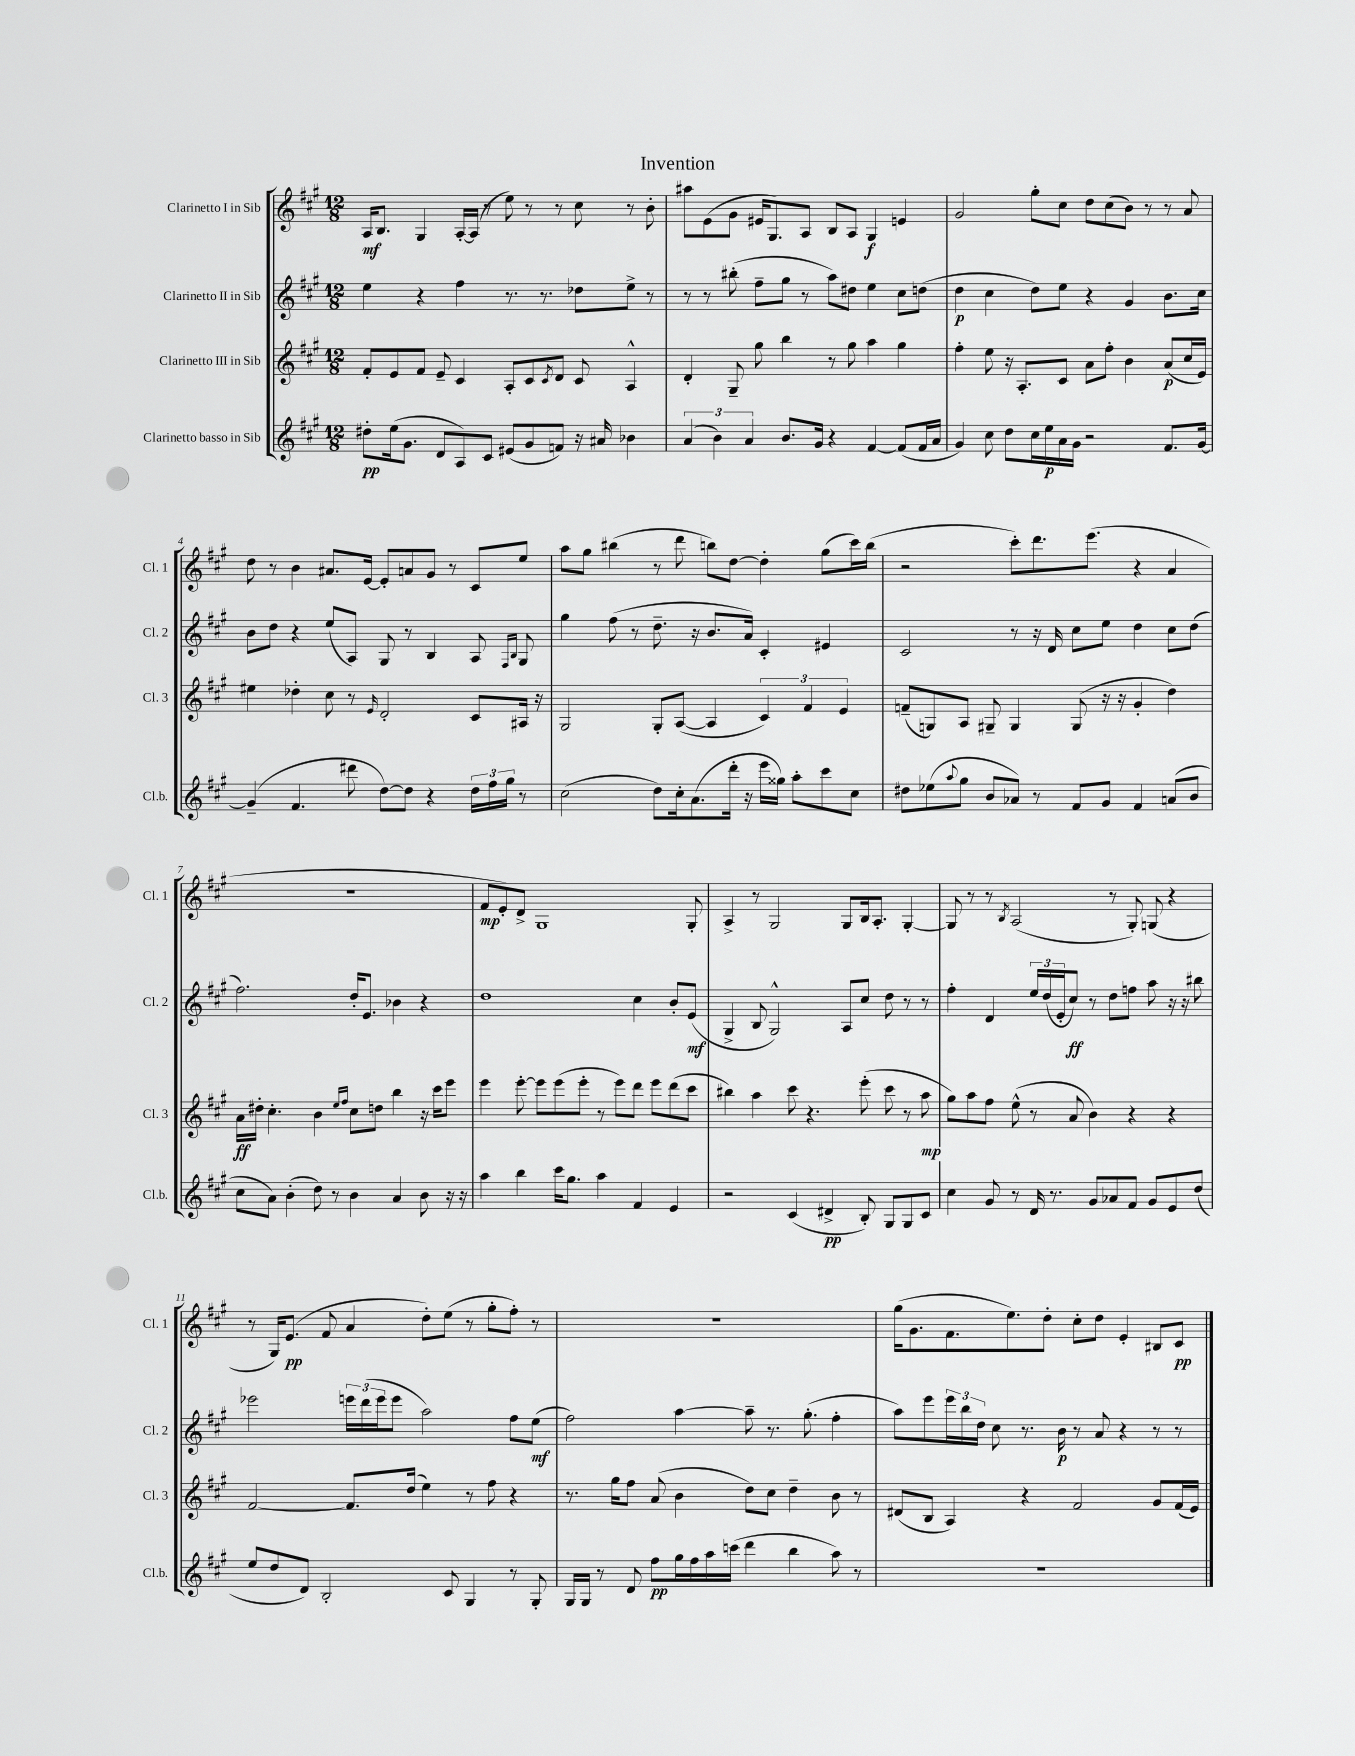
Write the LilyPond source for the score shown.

\header { title = "Invention" }
<<
\new StaffGroup <<
\new Staff = "s0" \with { instrumentName = "Clarinetto I in Sib" shortInstrumentName = "Cl. 1" } {
    \clef treble \key a \major \numericTimeSignature \time 12/8
    a16\mf b8. gis4 a16~-. a16( r8 e''8) r8 r8 cis''8 r8 b'8-. |
    ais''8 e'8( gis'8 eis'16 gis8.) a8 b8 a8 gis4\f e'4 |
    gis'2 gis''8-. cis''8 d''8 cis''8( b'8) r8 r8 a'8 |
    d''8 r8 b'4 ais'8. e'16~ e'8-. a'8 gis'8 r8 cis'8 e''8 |
    a''8 gis''8 bis''4( r8 d'''8 b''8) d''8~ d''4-. gis''8( cis'''16) b''16( |
    r2 cis'''8-.) d'''8. e'''8.( r4 a'4 |
    R1. |
    fis'8\mp e'8-.) d'8-> gis1 gis8-. |
    a4-> r8 gis2 gis8 b16 a8.-. gis4~-. |
    gis8 r8 r8 \acciaccatura { b8 } a2( r8 gis8-.) g8( r4 |
    r8 gis16) e'8.\pp( fis'8 a'4 d''8-.) e''8( r8 gis''8-. fis''8-.) r8 |
    R1. |
    gis''16( gis'8. fis'8. e''8.) d''8-. cis''8-. d''8 e'4-. bis8 cis'8\pp \bar "|." |
}
\new Staff = "s1" \with { instrumentName = "Clarinetto II in Sib" shortInstrumentName = "Cl. 2" } {
    \clef treble \key a \major \numericTimeSignature \time 12/8
    e''4 r4 fis''4 r8. r8. des''8 e''8-> r8 |
    r8 r8 bis''8-.( fis''8-- gis''8 r8 a''8) dis''8 e''4 cis''8 d''8( |
    d''4\p cis''4 d''8) e''8 r4 gis'4 b'8. cis''16 |
    b'8 d''8 r4 e''8( a8) gis8 r8 b4 a8 \grace { fis16 b16 } gis8 |
    gis''4 fis''8( r8 d''8.-- r16 b'8. a'16) cis'4-. eis'4 |
    cis'2 r8 r16 d'16 cis''8 e''8 d''4 cis''8 d''8( |
    fis''2.) d''16-. e'8. bes'4 r4 |
    d''1 cis''4 b'8-. e'8\mf( |
    gis4-> b8 gis2-^) a8 cis''8 d''8 r8 r8 |
    fis''4-. d'4 \tuplet 3/2 { e''16 d''16( e'16-. } cis''8\ff) r8 d''8 f''8 a''8 r16 r16 bis''8 |
    ees'''2 \tuplet 3/2 { e'''16 d'''16( e'''16 } e'''8 a''2) fis''8 e''8\mf( |
    fis''2) a''4~ a''8-- r8. gis''8.-.( fis''4-. |
    a''8) e'''8 \tuplet 3/2 { e'''16 b''16 d''16 } cis''8 r8. b'16\p r8 a'8 r4 r8 r8 \bar "|." |
}
\new Staff = "s2" \with { instrumentName = "Clarinetto III in Sib" shortInstrumentName = "Cl. 3" } {
    \clef treble \key a \major \numericTimeSignature \time 12/8
    fis'8-. e'8 fis'8 e'8-- cis'4 a8-. cis'8 \acciaccatura { cis'8 } d'8 cis'8 a4-^ |
    d'4-. gis8-- gis''8 b''4 r8 gis''8 a''4 gis''4 |
    fis''4-. e''8 r16 a8.-. cis'8 a'8 fis''8-. b'4 a'8\p( cis''16 e'16) |
    eis''4 des''4-. cis''8 r8 \grace { e'16 } d'2-. cis'8 ais16 r16 |
    gis2 gis8-. a8~( a4 \tuplet 3/2 { cis'4) fis'4 e'4 } |
    f'8--( g8) a8 gis8-- gis4 gis8( r16 r16 gis'4-. d''4) |
    a'16\ff dis''16-. cis''4.-. b'4 \grace { e''16 fis''16 } cis''8 d''8 b''4 r16 cis'''16 e'''8 |
    e'''4 e'''8~-. e'''8 e'''8( e'''8-. r8 e'''8) d'''8 e'''8 d'''8( cis'''8 |
    bis''4) a''4 cis'''8 r4. e'''8-.( cis'''8 r8 a''8\mp |
    gis''8) a''8 fis''8 e''8-^( r8 a'8 b'4) r4 r4 |
    fis'2~ fis'8. d''16( e''4) r8 fis''8 r4 |
    r8. gis''16 fis''8 a'8( b'4 d''8) cis''8 d''4-- b'8 r8 |
    dis'8( b8 a4) r4 fis'2 gis'8 fis'16( e'16) \bar "|." |
}
\new Staff = "s3" \with { instrumentName = "Clarinetto basso in Sib" shortInstrumentName = "Cl.b." } {
    \clef treble \key a \major \numericTimeSignature \time 12/8
    dis''8-.\pp e''16( gis'8. d'8 a8) cis'8 eis'8( gis'8 f'8) r16 ais'16 bes'4 |
    \tuplet 3/2 { a'4( b'4) a'4 } b'8. gis'16 r4 fis'4~ fis'8( fis'16 a'16 |
    gis'4) cis''8 d''8 cis''16 e''16\p a'16 gis'16 r2 fis'8. gis'16~ |
    gis'4--( fis'4. dis'''8 d''8~) d''8 r4 \tuplet 3/2 { d''16 fis''16 gis''16 } r8 |
    cis''2( d''8) cis''16-. a'8.( d'''16-. r16 e'''16 gisis''16) a''8-. cis'''8 cis''8 |
    dis''8 ees''8( \appoggiatura { a''8 } gis''8 b'8 aes'8) r8 fis'8 gis'8 fis'4 a'8( b'8 |
    cis''8 a'8) b'4-.( d''8) r8 b'4 a'4 b'8 r16 r16 |
    a''4 b''4 cis'''16 gis''8. a''4 fis'4 e'4 |
    r2 cis'4( dis'4->\pp b8-.) gis8 gis8 cis'8 |
    cis''4 gis'8 r8 d'16 r8. gis'8 aes'8 fis'8 gis'8 e'8 d''8( |
    e''8 d''8 d'8) b2-. cis'8 gis4 r8 gis8-. |
    gis16 gis16 r8 d'8 fis''8\pp gis''16 fis''16 a''16 c'''16( d'''4 b''4 a''8) r8 |
    R1. \bar "|." |
}
>>
>>
